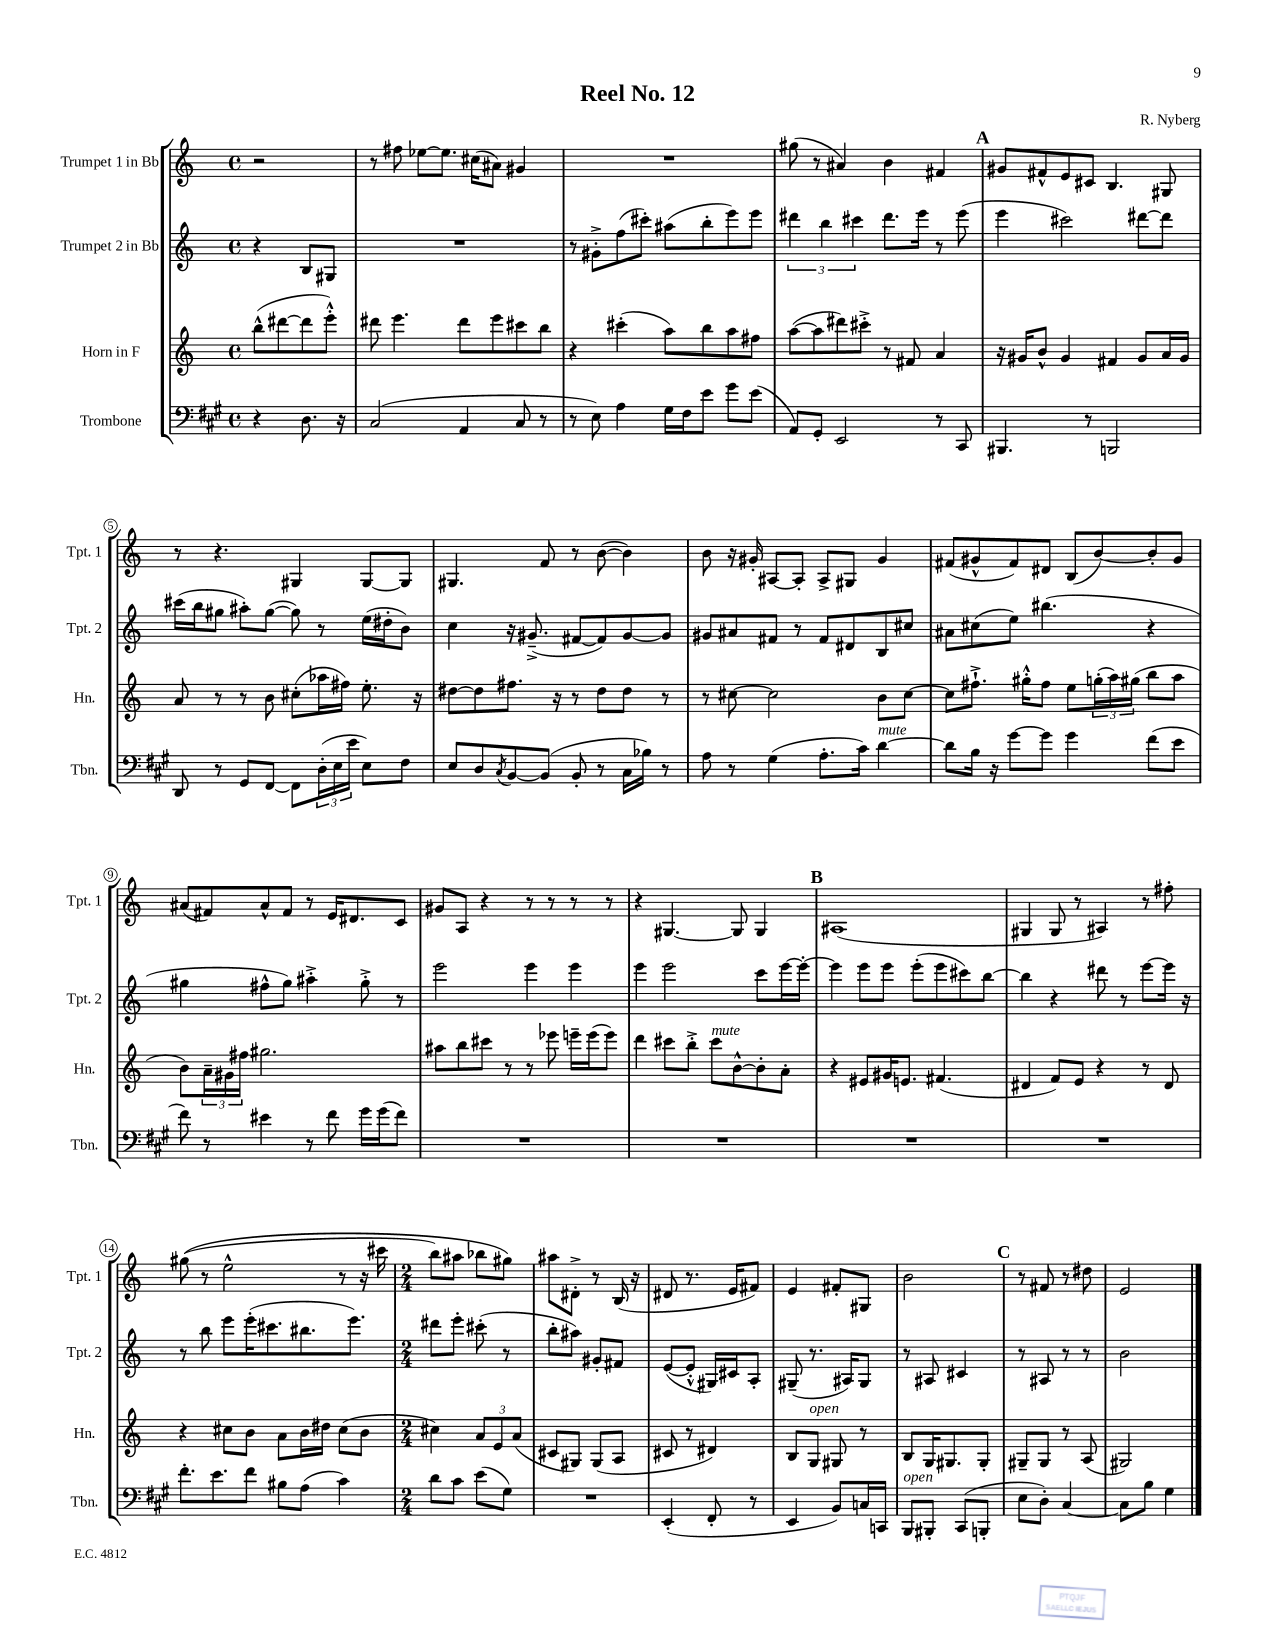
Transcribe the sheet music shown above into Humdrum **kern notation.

**kern	**kern	**kern	**kern
*staff4	*staff3	*staff2	*staff1
*clefF4	*clefG2	*clefG2	*clefG2
*k[f#c#g#]	*k[]	*k[]	*k[]
*M4/4	*M4/4	*M4/4	*M4/4
*met(c)	*met(c)	*met(c)	*met(c)
4r	(8bb^^\L	4r	2r
.	[8ddd#\	.	.
8.D\	8ddd#\]	8B/L	.
.	8eee'^^\J)	8G#/J	.
16r	.	.	.
=	=	=	=
(2C#/	8ddd#\	1r	8r
.	4.eee\	.	8ff#\
.	.	.	[8ee-\L
.	.	.	8.ee-\]J
4AA/	8ddd#\L	.	.
.	.	.	(16cc#\LK
.	8eee\	.	8a#\J)
8C#/	8ccc#\	.	4g#/
8r	8bb\J	.	.
=	=	=	=
8r	4r	8r	1r
8E\)	.	8g#'^\L	.
4A\	(4ccc#'\	(8ff\	.
.	.	8ccc#'\J)	.
16G#\LL	8aa\L)	(8aa#\L	.
16F#\J	.	.	.
8e\J	8bb\	8bb'\	.
8g#\L	8aa\	8eee\)	.
(8e\J	8ff#\J	8eee\J	.
=	=	=	=
8AA/L)	([8aa\L	6ddd#\	(8gg#\
8GG#'/J	8aa\]	.	8r
.	.	6bb\	.
2EE/	8ddd#\)	.	4a#/)
.	.	6ccc#\	.
.	8ccc#'^\J	.	.
.	8r	8.ddd#\L	4b\
.	8f#/	.	.
.	.	16eee\Jk	.
8r	4a/	8r	4f#/
8CC#/	.	(8eee\	.
=	=	=	=
4.BBB#/	16r	4eee\	8g#/L
.	16g#/LK	.	.
.	8b^^/J	.	8f#^^/
.	4g#/	2ccc#\)	8e/
8r	.	.	8c#/J
2BBB/	4f#/	.	4.B/
.	8g#/L	[8ddd#\L	.
.	16a/L	8ddd#\]J	8G#/
.	16g#/JJ	.	.
=	=	=	=
8DD/	8a/	(16ccc#\LL	8r
.	.	16bb\J	.
8r	8r	8gg#\J	4.r
8GG#/L	8r	8aa#'\L)	.
[8FF#/J	8b\	([8gg#\J	.
8FF#\]L	(8cc#'\L	8gg#\])	4G#/
(24D'\L	16aa-\L	8r	.
24E\	.	.	.
.	16ff#\JJ)	.	.
24e\JJ	.	.	.
8E\L)	8.ee'\	(16ee\LL	[8G#/L
.	.	16dd#'\J	.
8F#\J	.	8b\J)	8G#/]J
.	16r	.	.
=	=	=	=
8E/L	[8dd#\L	4cc\	4.G#/
8D/	8dd#\]	.	.
8qC#/	.	.	.
[8BB/	8.ff#\J	16r	.
.	.	(8.g#~^/	.
(8BB/]J	.	.	8f/
.	16r	.	.
8BB'/	8r	[8f#/L	8r
8r	8dd#\L	8f#/])	([8b\
16C#\LL	8dd#\J	[8g#/	4b\])
16B-\JJ)	.	.	.
8r	8r	8g#/]J	.
=	=	=	=
8A\	8r	8g#/L	8b\
8r	[8cc#\	8a#/	16r
.	.	.	16g#'/
(4G#\	2cc#\]	8f#/J	[8A#/L
.	.	8r	8A#'/]J
8.A'\L	.	8f#/L	8A#^/L
.	.	8d#/	8G#/J
16c#\Jk)	.	.	.
[4d\	8b\L	8B/	4g#/
.	[8cc#\J	8cc#/J	.
=	=	=	=
8d\]L	8cc#\]L	8a#\L	(8f#/L
16B\Jk	8.ff#`^\J	(8cc#\	8g#^^/
16r	.	.	.
[8g#\L	.	8ee\J)	8f#/)
.	16gg#'^^\LK	.	.
8g#\]J	8ff#\J	(4.bb#\	8d#/J
4g#\	8ee\L	.	(8B/L
.	(24gg'\L	.	[8b/)
.	24aa\)	.	.
.	(24gg#\JJ	.	.
(8f#\L	8bb\L	4r	8b'/]
8e\J	8aa\J	.	8g#/J
=	=	=	=
8f#\)	8b\L)	4gg#\	(8a#/L
8r	24a~\L	.	8f#/)
.	24g#\	.	.
.	24ff#\JJ	.	.
4e#\	2.gg#\	8ff#^^\L	8a#^^/
.	.	8gg#\J)	8f#/J
8r	.	4aa#'^\	8r
8f#\	.	.	16e/LK
.	.	.	8.d#/
16g#\LL	.	8gg#'^\	.
(16g#\J	.	.	.
8f#\J)	.	8r	8c/J
=	=	=	=
1r	8aa#\L	2eee\	8g#/L
.	8bb\	.	8A/J
.	8ccc#\J	.	4r
.	8r	.	.
.	8r	4eee\	8r
.	8eee-\	.	8r
.	16eee~\LL	4eee\	8r
.	(16eee\J	.	.
.	8eee\J)	.	8r
=	=	=	=
1r	4ddd\	4eee\	4r
.	8ccc#\L	2eee\	[4.G#/
.	8bb'^\J	.	.
.	8ccc#\L	.	.
.	[8b^^\	.	8G#/]
.	8b'\]	8ccc\L	4G#/
.	8a'\J	[16eee\L	.
.	.	16eee'\_JJ	.
=	=	=	=
1r	4r	4eee\]	(1A#
.	8e#/L	8eee\L	.
.	16g#/K	8eee\J	.
.	8.e/J	.	.
.	.	(8eee'\L	.
.	(4.f#/	8eee\	.
.	.	8ccc#\)	.
.	.	[8bb\J	.
=	=	=	=
1r	4d#/	4bb\]	4G#/
.	8f/L)	4r	8G#/
.	8e/J	.	8r
.	4r	8ddd#\	4A#/)
.	.	8r	.
.	8r	[8eee\L	8r
.	8d#/	16eee\]Jk	8ff#'\
.	.	16r	.
=	=	=	=
8.f#'\L	4r	8r	&((8gg#\
.	.	8bb\	8r
8.e\	.	.	.
.	8cc#\L	8eee\L	2ee^^\
8f#\J	8b\J	(16eee'\K	.
.	.	8.ccc#\	.
8B#\L	8a\L	.	.
(8A\J	16b\L	8.bb#\	.
.	16dd#\JJ	.	.
4c#\)	(8cc#\L	.	8r
.	.	8.eee\J)	.
.	8b\J	.	16r
.	.	.	16ccc#\
=	=	=	=
*M2/4	*M2/4	*M2/4	*M2/4
8d\L	4cc#\)	8ddd#\L	8bb\L)
8c#\J	.	8eee'\J	8aa#\J
(8e\L	12a/L	(8ccc#'\	8bb-\L
.	12e/	.	.
8G#\J)	.	8r	8gg#\J&)
.	(12a/J	.	.
=	=	=	=
2r	8c#/L	8bb'\L	8aa#\L
.	8G#/J)	8aa#\J)	8d#'^\J
.	(8G#/L	8g#'/L	8r
.	8A/J	8f#/J	(16B/
.	.	.	16r
=	=	=	=
(4EE'/	8c#/	([8e/L	8d#/
.	8r	8e'^^/]J	8.r
8FF#'/	4d#/)	16G#/LL)	.
.	.	16c#/J	16e/LK
8r	.	8A'/J	8f#/J)
=	=	=	=
4EE/	8B/L	(8G#~/	4e/
.	8G/J	8.r	.
8BB/L)	8G#/	.	8f#'/L
.	.	16A#/LK)	.
16C/L	8r	8G#/J	8G#/J
16CC/JJ	.	.	.
=	=	=	=
8BBB/L	8B/L	8r	2b\
8BBB#'/J	16G/K	8A#/	.
.	8.G#/	.	.
(8CC#/L	.	4c#/	.
8BBB'/J	8G#'/J	.	.
=	=	=	=
8E\L	8G#~/L	8r	8r
8D'\J)	8G#/J	8A#/	8f#/
[4C#/	8r	8r	8r
.	(8A/	8r	8dd#\
=	=	=	=
8C#\]L	2G#/)	2b\	2e/
8B\J	.	.	.
4G#\	.	.	.
==	==	==	==
*-	*-	*-	*-
